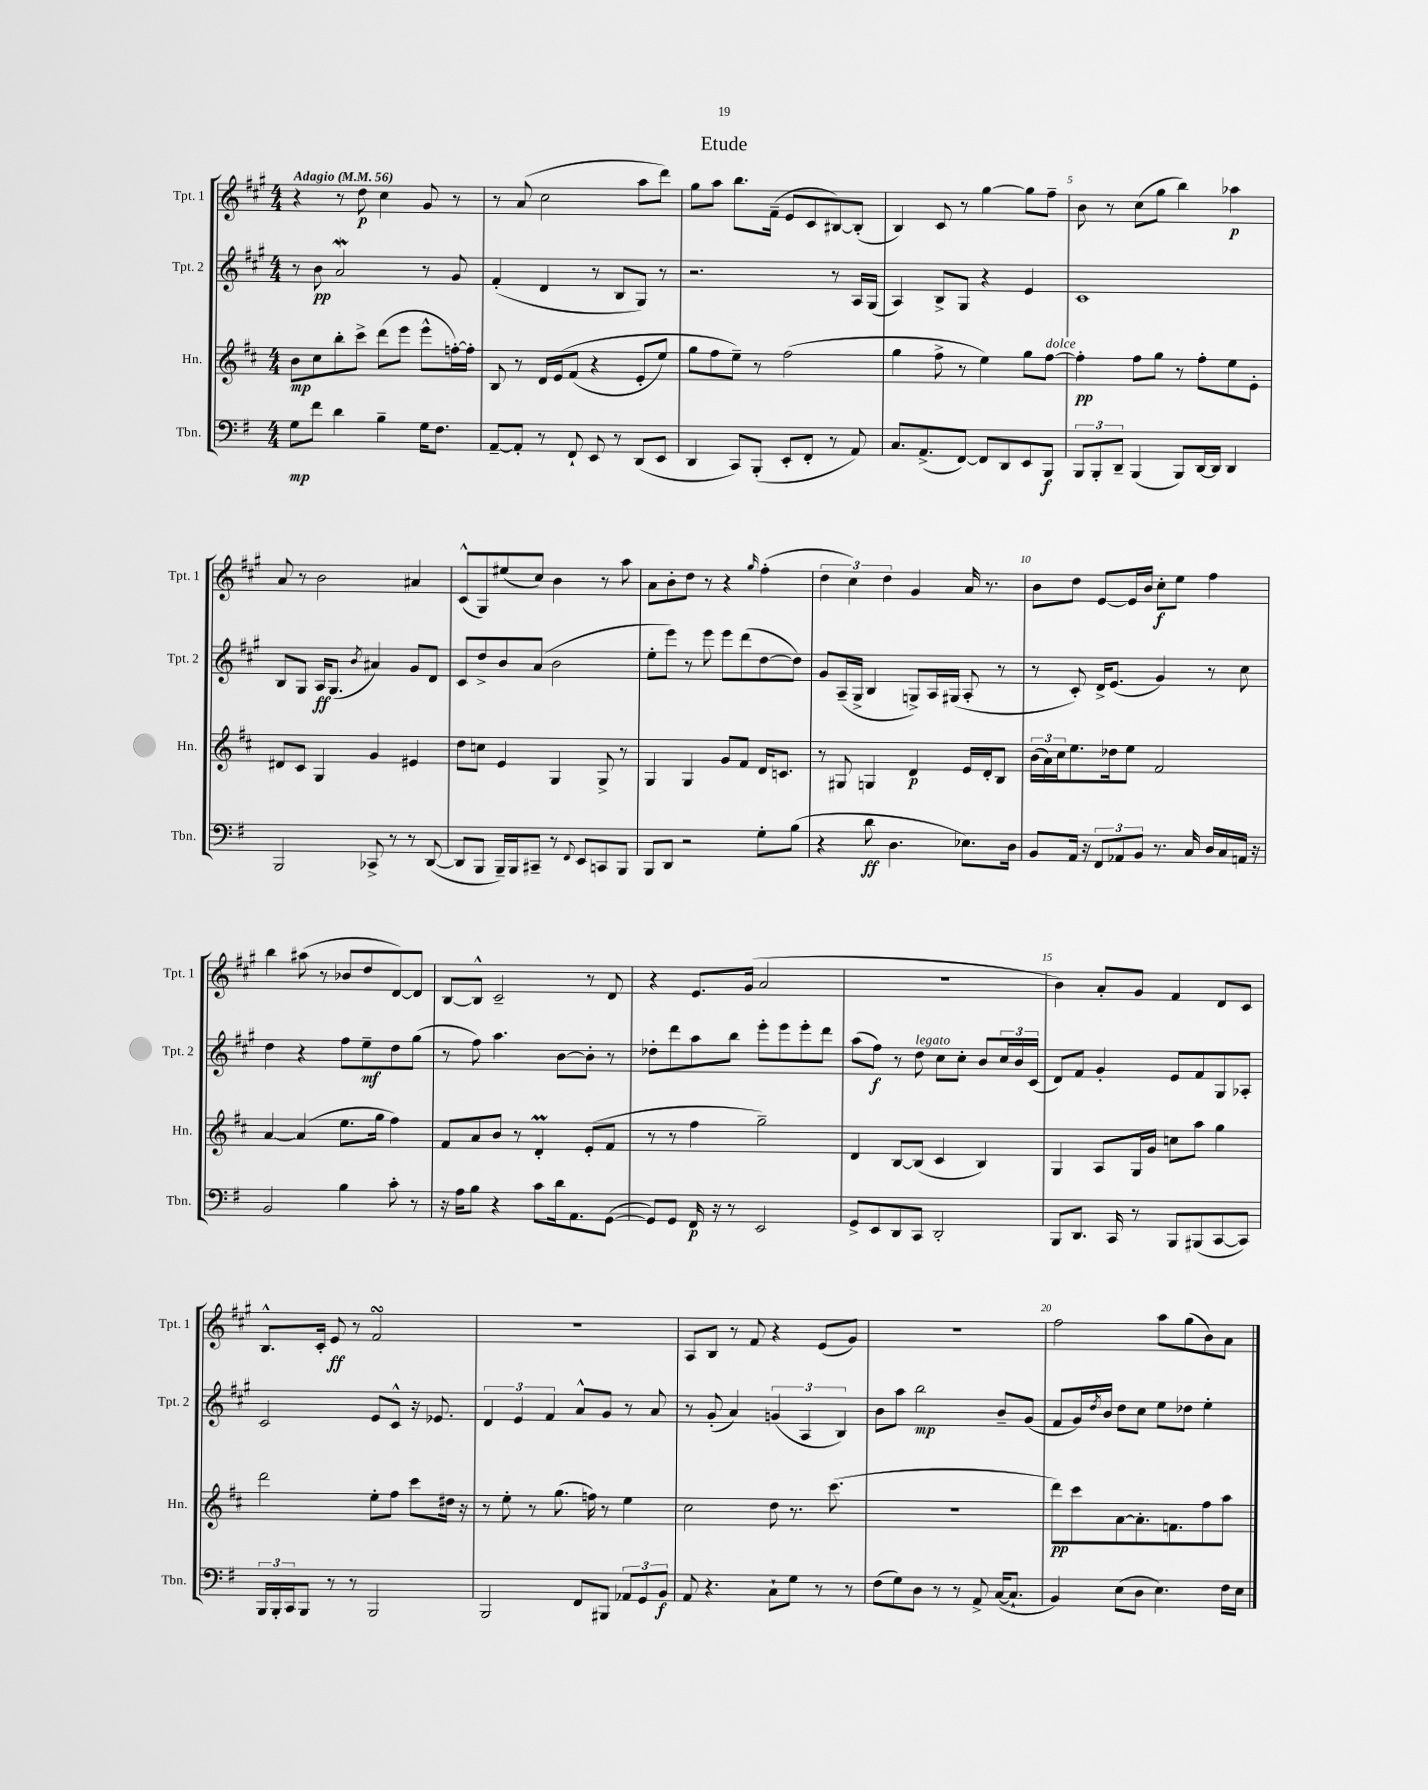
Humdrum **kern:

**kern	**kern	**kern	**kern
*staff4	*staff3	*staff2	*staff1
*clefF4	*clefG2	*clefG2	*clefG2
*k[f#]	*k[f#c#]	*k[f#c#g#]	*k[f#c#g#]
*M4/4	*M4/4	*M4/4	*M4/4
*MM56	*MM56	*MM56	*MM56
8G	8b	8r	4r
8f#	8cc#	8b	.
4d	8bb'	2a	8r
.	8ccc#^	.	8dd
4B~	(8ddd	.	4cc#
.	8eee	.	.
16G	8eee^^	8r	8g#
8.F#	.	.	.
.	[16ff')	8g#	8r
.	16ff']	.	.
=	=	=	=
[8AA~	8B	(4f#'	8r
8AA']	8r	.	(8a
8r	16d	4d	2cc#
.	&(16e	.	.
8FF#`	(8f#	.	.
8EE	4r	8r	.
8r	.	8B	.
(8DD	8e'	8G#)	8aa
8EE	8ee)	8r	8ddd)
=	=	=	=
4DD	8gg	2.r	8gg#
.	8ff#	.	8aa
8CC)	8ee~&)	.	8.bb
(8BBB'	8r	.	.
.	.	.	(16f#~
8EE'	(2ff#	.	8e
8FF#'	.	.	8c#
8r	.	8r	[8B#)
8AA)	.	16A	(8B#']
.	.	(16G#	.
=	=	=	=
8.C	4gg	4A)	4B)
(8.AA^	.	.	.
.	8ff#^	8B^	8c#
[8FF#)	8r	8G#	8r
8FF#]	4ee)	4r	[4gg#
8DD	.	.	.
8EE	8gg	4e	8gg#]
8BBB	[8ff#	.	8ff#~
=	=	=	=
12BBB	4ff#']	1c#	8b
12BBB'	.	.	.
.	.	.	8r
12DD~	.	.	.
(4BBB	8ff#	.	(8cc#
.	8gg	.	8gg#
8BBB)	8r	.	4bb)
[16DD	8ff#'	.	.
16DD]	.	.	.
4DD	8ee	.	4aa-
.	8e'	.	.
=	=	=	=
2BBB	8d#	8B	8a
.	8c#	8G#	8r
.	4G	16A	2b
.	.	(8.G#	.
.	.	8qb	.
8CC-^	4g	4a#)	.
8r	.	.	.
8r	4e#	8g#	4a#
([8DD	.	8d	.
=	=	=	=
8DD]	8dd	8c#	(8c#^^
8BBB	8cc	8dd^	8G#)
16BBB~)	4e	8b	(8ee#
16BBB	.	.	.
8CC#~	.	(8a	8cc#)
8r	4G	2b	4b
8qqFF#	.	.	.
8EE	.	.	.
8CC	8G^	.	8r
8BBB	8r	.	8aa
=	=	=	=
8BBB	4G	8ee'	8a
8DD	.	8eee)	8b'
2r	4G	8r	8dd
.	.	8eee	8r
.	8g	8eee	4r
.	8f#	(8ddd	.
.	.	.	16qqgg#
8G'	16d	[8dd	(4ff#'
.	8.c	.	.
(8B	.	8dd])	.
=	=	=	=
4r	8r	8g#	6dd
.	8G#	(16A~	.
.	.	.	6cc#)
.	.	16G#^	.
8d	4G	4B	.
.	.	.	6dd
4.D	.	.	.
.	4d	8G^)	4g#
.	.	16A	.
.	.	(16G#	.
8.E-)	16e	8A'	16a
.	16d'	.	8.r
.	8B	8r	.
16D	.	.	.
=	=	=	=
8BB	(24b	8r	8b
.	24a)	.	.
.	24cc#	.	.
16AA	8.ee	8c#')	8dd
16r	.	.	.
12FF#	.	16d^	[8e
.	16dd-	(8.e	.
12AA-	.	.	.
.	8ee	.	16e]
12BB	.	.	.
.	.	.	16b
8.r	2f#	4g#)	8cc#'
.	.	.	8ee
16C	.	.	.
16D	.	8r	4ff#
16C	.	.	.
16AA	.	8cc#	.
16r	.	.	.
=	=	=	=
2BB	[4a	4dd	4bb
.	(4a]	4r	(8aa#
.	.	.	8r
4B	8.ee	8ff#	8b-
.	.	8ee~	8dd
.	16gg	.	.
8c'	4ff#)	8dd	[8d)
8r	.	(8gg#	8d]
=	=	=	=
16r	8f#	8r	[8B
16A	.	.	.
8B	8a	8ff#)	8B^^]
4r	8b	4.aa	2c#~
.	8r	.	.
8c	4d'	.	.
16d	.	[8b	.
8.AA	.	.	.
.	(8e'	8b']	8r
([8GG	8f#	8r	8d
=	=	=	=
8GG])	8r	8dd-'	4r
8GG	8r	8ddd	.
16FF#	4ff#	8aa	8.e
16r	.	.	.
8r	.	8bb	.
.	.	.	(16g#
2EE	2gg~)	8eee'	2a
.	.	8eee	.
.	.	8eee'	.
.	.	8ddd	.
=	=	=	=
8GG^	4d	(8aa	1r
8EE	.	8ff#)	.
8DD	[8B	8r	.
8CC	(8B]	8dd	.
2DD'	4c#	8cc#	.
.	.	8cc#'	.
.	4B)	8b	.
.	.	24cc#	.
.	.	24b	.
.	.	(24c#	.
=	=	=	=
8BBB	4G	8d)	4b)
8.DD	.	8f#	.
.	8A	4g#'	8a'
16CC	.	.	.
8r	16G	.	8g#
.	16g	.	.
8BBB	8cc	8e	4f#
(8BBB#	8aa	8f#	.
[8CC	4gg	8G#	8d
8CC])	.	8A-'	8c#
=	=	=	=
24BBB	2ddd	2c#	8.B^^
24BBB'	.	.	.
24CC	.	.	.
8BBB	.	.	.
.	.	.	16c#'
8r	.	.	8e
8r	.	.	8r
2BBB	8ee'	8e	2f#
.	8ff#	8c#^^	.
.	8ccc#	16r	.
.	.	8.e-	.
.	16dd#	.	.
.	16r	.	.
=	=	=	=
2BBB	8r	6d	1r
.	8ee'	.	.
.	.	6e	.
.	8r	.	.
.	.	6f#	.
.	(8.gg	.	.
8FF#	.	8a^^	.
.	16ff)	.	.
8BBB#	8r	8g#	.
12AA-	4ee	8r	.
12GG	.	.	.
.	.	8a	.
12BB	.	.	.
=	=	=	=
8AA	2cc#	8r	8A
4.r	.	(8g#'	8B
.	.	4a)	8r
.	.	.	8f#
8C`	8dd	(6g	4r
8G	8.r	.	.
.	.	6A	.
8r	.	.	(8e
.	(8.ccc#	.	.
.	.	6B)	.
8r	.	.	8g#)
=	=	=	=
(8F#	1r	8b	1r
8G)	.	8aa	.
8D	.	2bb	.
8r	.	.	.
8r	.	.	.
8AA^	.	.	.
([16C	.	8b~	.
8.C`]	.	.	.
.	.	(8g#	.
=	=	=	=
4BB)	8ddd)	8f#	2ff#
.	8ccc#	16g#)	.
.	.	8qdd	.
.	.	16b	.
(8E	[8a	8dd	.
8D	8.a']	8cc#	.
4.E)	.	8ee	8aa
.	8.f	.	.
.	.	8dd-	(8gg#
.	8ff#	4ee'	8b)
16F#	8aa	.	8a
16E	.	.	.
==	==	==	==
*-	*-	*-	*-
